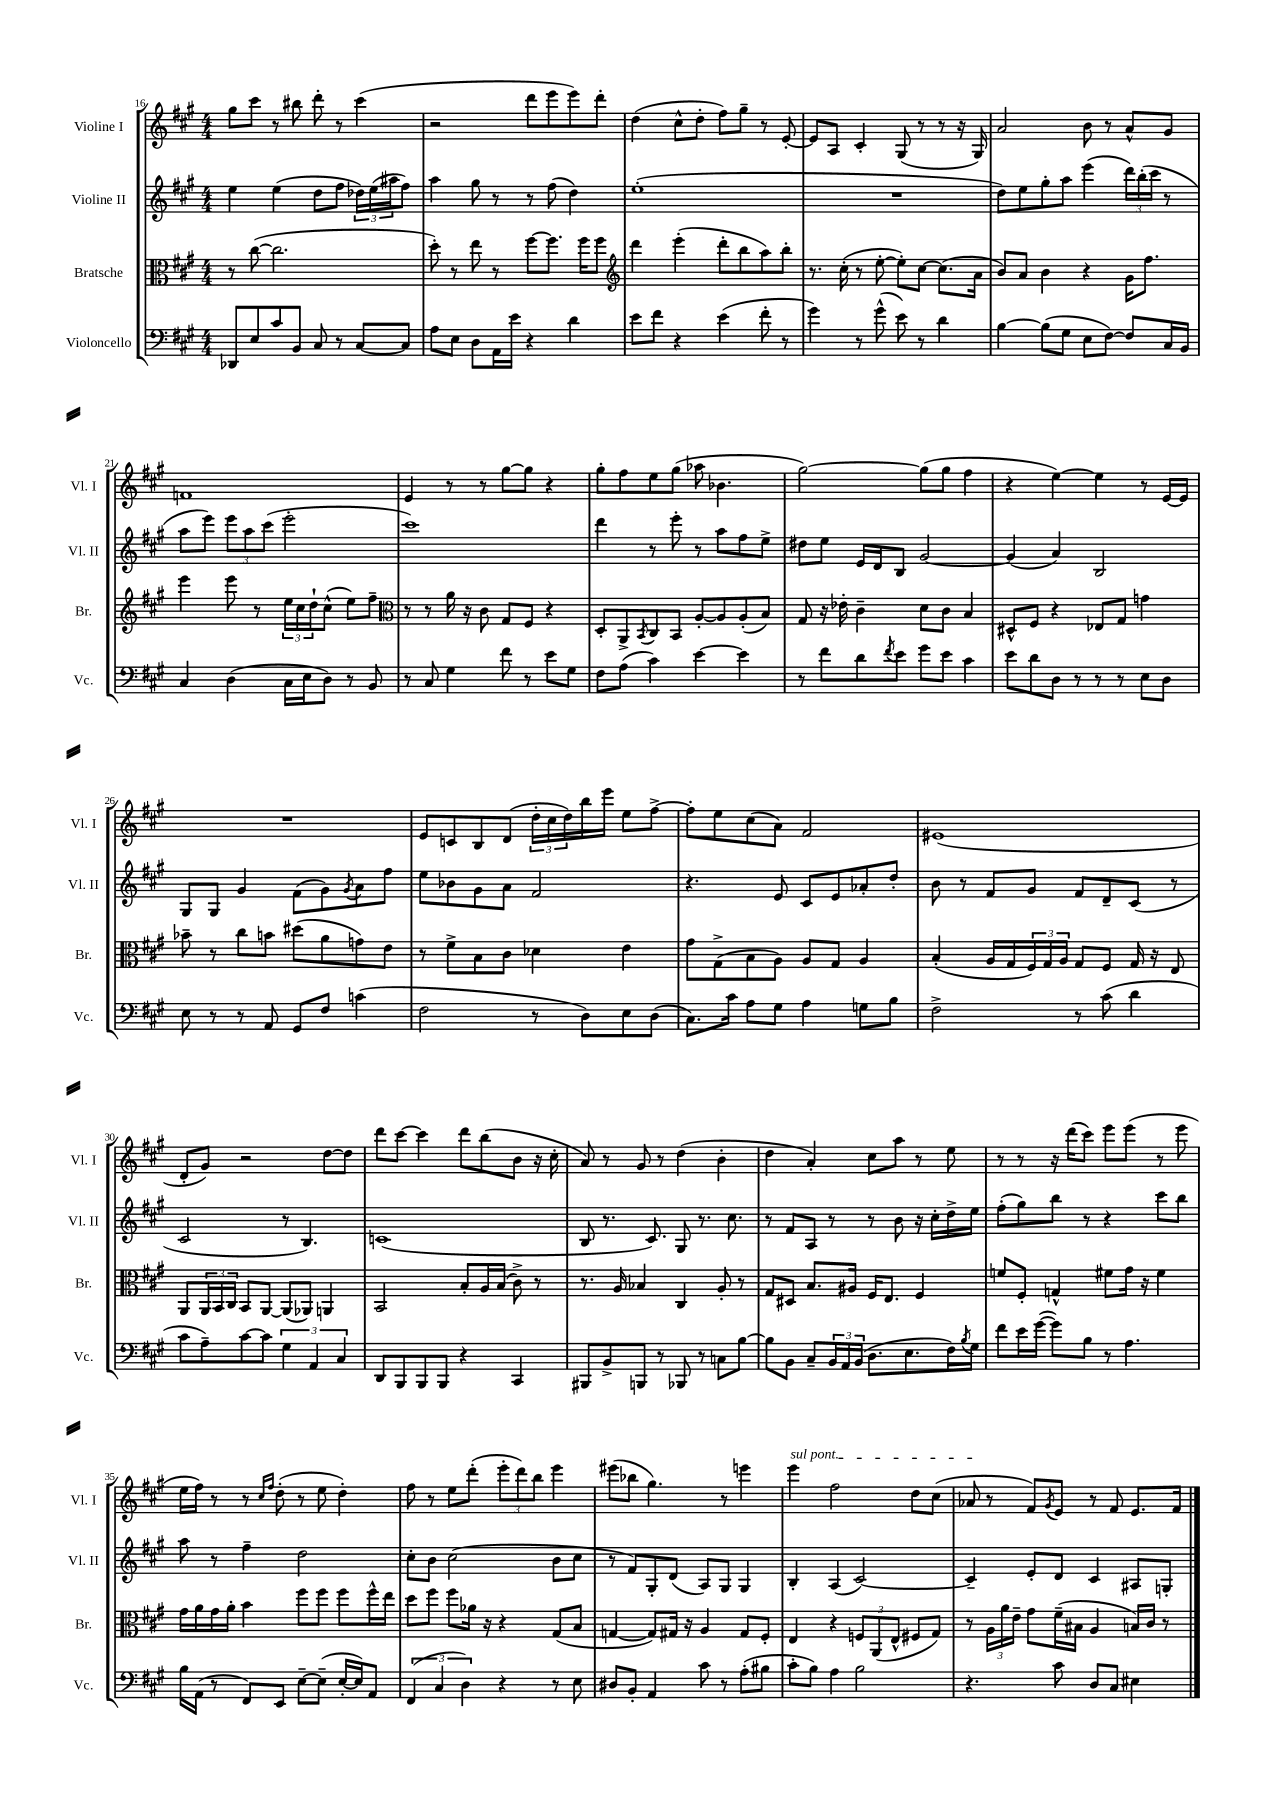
<<
\new StaffGroup <<
\new Staff = "s0" \with { instrumentName = "Violine I" shortInstrumentName = "Vl. I" } {
    \clef treble \key a \major \numericTimeSignature \time 4/4
    gis''8 cis'''8 r8 bis''8 d'''8-. r8 cis'''4( |
    r2 d'''8 e'''8 e'''8) d'''8-. |
    d''4( cis''8-^ d''8-. fis''8) gis''8-- r8 e'8~-. |
    e'8 a8 cis'4-. gis8( r8 r8 r16 gis16) |
    a'2 b'8 r8 a'8-^ gis'8 |
    f'1 |
    e'4 r8 r8 gis''8~ gis''8 r4 |
    gis''8-. fis''8 e''8 gis''8( aes''8 bes'4. |
    gis''2~) gis''8( gis''8 fis''4 |
    r4 e''4~) e''4 r8 e'16~ e'16 |
    R1 |
    e'8 c'8 b8 d'8( \tuplet 3/2 { d''16-. cis''16 d''16) } b''16 e'''16 e''8 fis''8~-> |
    fis''8-. e''8 cis''8( a'8) fis'2 |
    eis'1( |
    d'8-. gis'8) r2 d''8~ d''8 |
    d'''8 cis'''8~ cis'''4 d'''8 b''8( b'8 r16 cis''16-. |
    a'8) r8 gis'8 r8 d''4( b'4-. |
    d''4 a'4-.) cis''8 a''8 r8 e''8 |
    r8 r8 r16 d'''16( cis'''8) e'''8 e'''8( r8 e'''8 |
    e''16 fis''16) r8 r8 \grace { cis''16 fis''16 } d''8-.( r8 e''8 d''4-.) |
    fis''8 r8 e''8 d'''8-.( \tuplet 3/2 { e'''8-. d'''8) b''8 } e'''4 |
    eis'''8( bes''8 gis''4.) r8 e'''4 |
    \once \override TextSpanner.bound-details.left.text = \markup { \italic "sul pont." } e'''4\startTextSpan fis''2 d''8 cis''8( |
    aes'8\stopTextSpan r8 fis'8) \acciaccatura { gis'8 } e'8 r8 fis'8 e'8. fis'16 \bar "|." |
}
\new Staff = "s1" \with { instrumentName = "Violine II" shortInstrumentName = "Vl. II" } {
    \clef treble \key a \major \numericTimeSignature \time 4/4
    e''4 e''4( d''8 fis''8 \tuplet 3/2 { des''16) e''16( ais''16 } fis''8) |
    a''4 gis''8 r8 r8 fis''8( d''4) |
    e''1-.( |
    R1 |
    d''8) e''8 gis''8-. a''8 e'''4( \tuplet 3/2 { d'''16) b''16-.( cis'''16 } r8 |
    a''8 e'''8) \tuplet 3/2 { e'''8 a''8 cis'''8( } e'''2-. |
    cis'''1) |
    d'''4 r8 e'''8-. r8 a''8 fis''8 e''8-> |
    dis''8 e''8 e'16 d'16 b8 gis'2~ |
    gis'4( a'4) b2 |
    gis8 gis8 gis'4 fis'8( gis'8) \acciaccatura { gis'8 } a'8 fis''8 |
    e''8 bes'8 gis'8 a'8 fis'2 |
    r4. e'8 cis'8 e'8 aes'8-. d''8-. |
    b'8 r8 fis'8 gis'8 fis'8 d'8-- cis'8( r8 |
    cis'2 r8 b4.) |
    c'1( |
    b8 r8. cis'8.) gis8 r8. cis''8. |
    r8 fis'8 a8 r8 r8 b'8 r16 cis''16-. d''16-> e''16 |
    fis''8-.( gis''8) b''8 r8 r4 cis'''8 b''8 |
    a''8 r8 fis''4-- d''2 |
    cis''8-. b'8 cis''2( b'8 cis''8 |
    r8 fis'8) gis8-. d'8( a8) gis8 gis4 |
    b4-. a4( cis'2~) |
    cis'4-- e'8-. d'8 cis'4 ais8 g8-. \bar "|." |
}
\new Staff = "s2" \with { instrumentName = "Bratsche" shortInstrumentName = "Br." } {
    \clef alto \key a \major \numericTimeSignature \time 4/4
    r8 cis''8~( cis''2. |
    d''8-.) r8 e''8 r8 fis''8~ fis''8. fis''16 fis''8 |
    \clef treble d'''4 e'''4-.( d'''8-. b''8 a''8) b''8-. |
    r8. cis''16-.( r8 e''8~-. e''8-.) cis''8~ cis''8.( a'16 |
    b'8) a'8 b'4 r4 gis'16 fis''8. |
    e'''4 e'''8 r8 \tuplet 3/2 { e''16 cis''16 d''16-! } cis''8-^( e''8) fis''8-- |
    \clef alto r8 r8 a'16 r16 cis'8 gis8 fis8 r4 |
    d8-. a,8-> \acciaccatura { b,8 } cis8 b,8 a8~-. a8 a8-.( b8) |
    gis8 r16 ees'16-. cis'4-- d'8 cis'8 b4 |
    dis8-^ fis8 r4 ees8 gis8 g'4 |
    bes'8-- r8 cis''8 b'8 dis''8( a'8 g'8) e'8 |
    r8 fis'8-> b8 cis'8 des'4 e'4 |
    gis'8 gis8->( b8 a8) a8 gis8 a4 |
    b4-.( a16 gis16 \tuplet 3/2 { fis16) gis16 a16 } gis8 fis8 gis16 r16 e8 |
    a,8 \tuplet 3/2 { a,16 b,16 cis16 } b,8 a,8~ a,8( aes,8) a,4 |
    b,2 b8-. a16 b16( cis'8->) r8 |
    r8. a16 bes4 cis4 a8-. r8 |
    gis8 dis8 b8. ais16 fis16 e8. fis4 |
    f'8 fis8-. g4-^ fis'8 gis'16 r16 fis'4 |
    gis'16 a'16 gis'16 a'16-. b'4 fis''8 fis''8 fis''8 fis''16-^ e''16 |
    d''8 fis''8 fis''8 aes'16 r16 r4 gis8( b8 |
    g4~ g8) gis16 r16 a4 gis8 fis8-. |
    e4 r4 \tuplet 3/2 { f8 a,8( e8-^ } fis8 gis8) |
    r8 \tuplet 3/2 { a16 a'16 e'16-- } gis'8 fis'16--( bis16 a4 b16) cis'16 r8 \bar "|." |
}
\new Staff = "s3" \with { instrumentName = "Violoncello" shortInstrumentName = "Vc." } {
    \clef bass \key a \major \numericTimeSignature \time 4/4
    des,8 e8 cis'8 b,8 cis8 r8 cis8~ cis8 |
    a8 e8 d8 a,16 e'16 r4 d'4 |
    e'8 fis'8 r4 e'4( fis'8-. r8 |
    gis'4) r8 gis'8-^( e'8) r8 d'4 |
    b4~ b8( gis8 e8 fis8~) fis8 cis16 b,16 |
    cis4 d4( cis16 e16 d8) r8 b,8 |
    r8 cis8 gis4 fis'8 r8 e'8 gis8 |
    fis8 a8( cis'4) e'4~ e'4 |
    r8 fis'8 d'8 \acciaccatura { fis'8 } e'8 gis'8 e'8 cis'4 |
    e'8 d'8 d8 r8 r8 r8 e8 d8 |
    e8 r8 r8 a,8 gis,8 fis8 c'4( |
    fis2 r8 d8) e8 d8( |
    cis8.) cis'16 a8 gis8 a4 g8 b8 |
    fis2-> r8 cis'8( d'4 |
    cis'8 a8--) cis'8~ cis'8 \tuplet 3/2 { gis4 a,4 cis4 } |
    d,8 b,,8 b,,8 b,,8 r4 cis,4 |
    bis,,8 b,8-> b,,8 r8 bes,,8 r8 c8 b8~ |
    b8 b,8 cis8-- \tuplet 3/2 { b,16 a,16 b,16( } d8. e8. fis16) \acciaccatura { b8 } gis16 |
    fis'8 e'16 gis'16~( gis'8) b8 r8 a4. |
    b16 a,16( r8 fis,8) e,8 e8~-- e8--( e16~-. e16) a,8 |
    \tuplet 3/2 { fis,4( cis4 d4) } r4 r8 e8 |
    dis8 b,8-. a,4 cis'8 r8 a8-.( bis8 |
    cis'8-. b8) a4 b2 |
    r4. cis'8 d8 cis8 eis4 \bar "|." |
}
>>
>>
\layout { \context { \Score currentBarNumber = #16 } }
